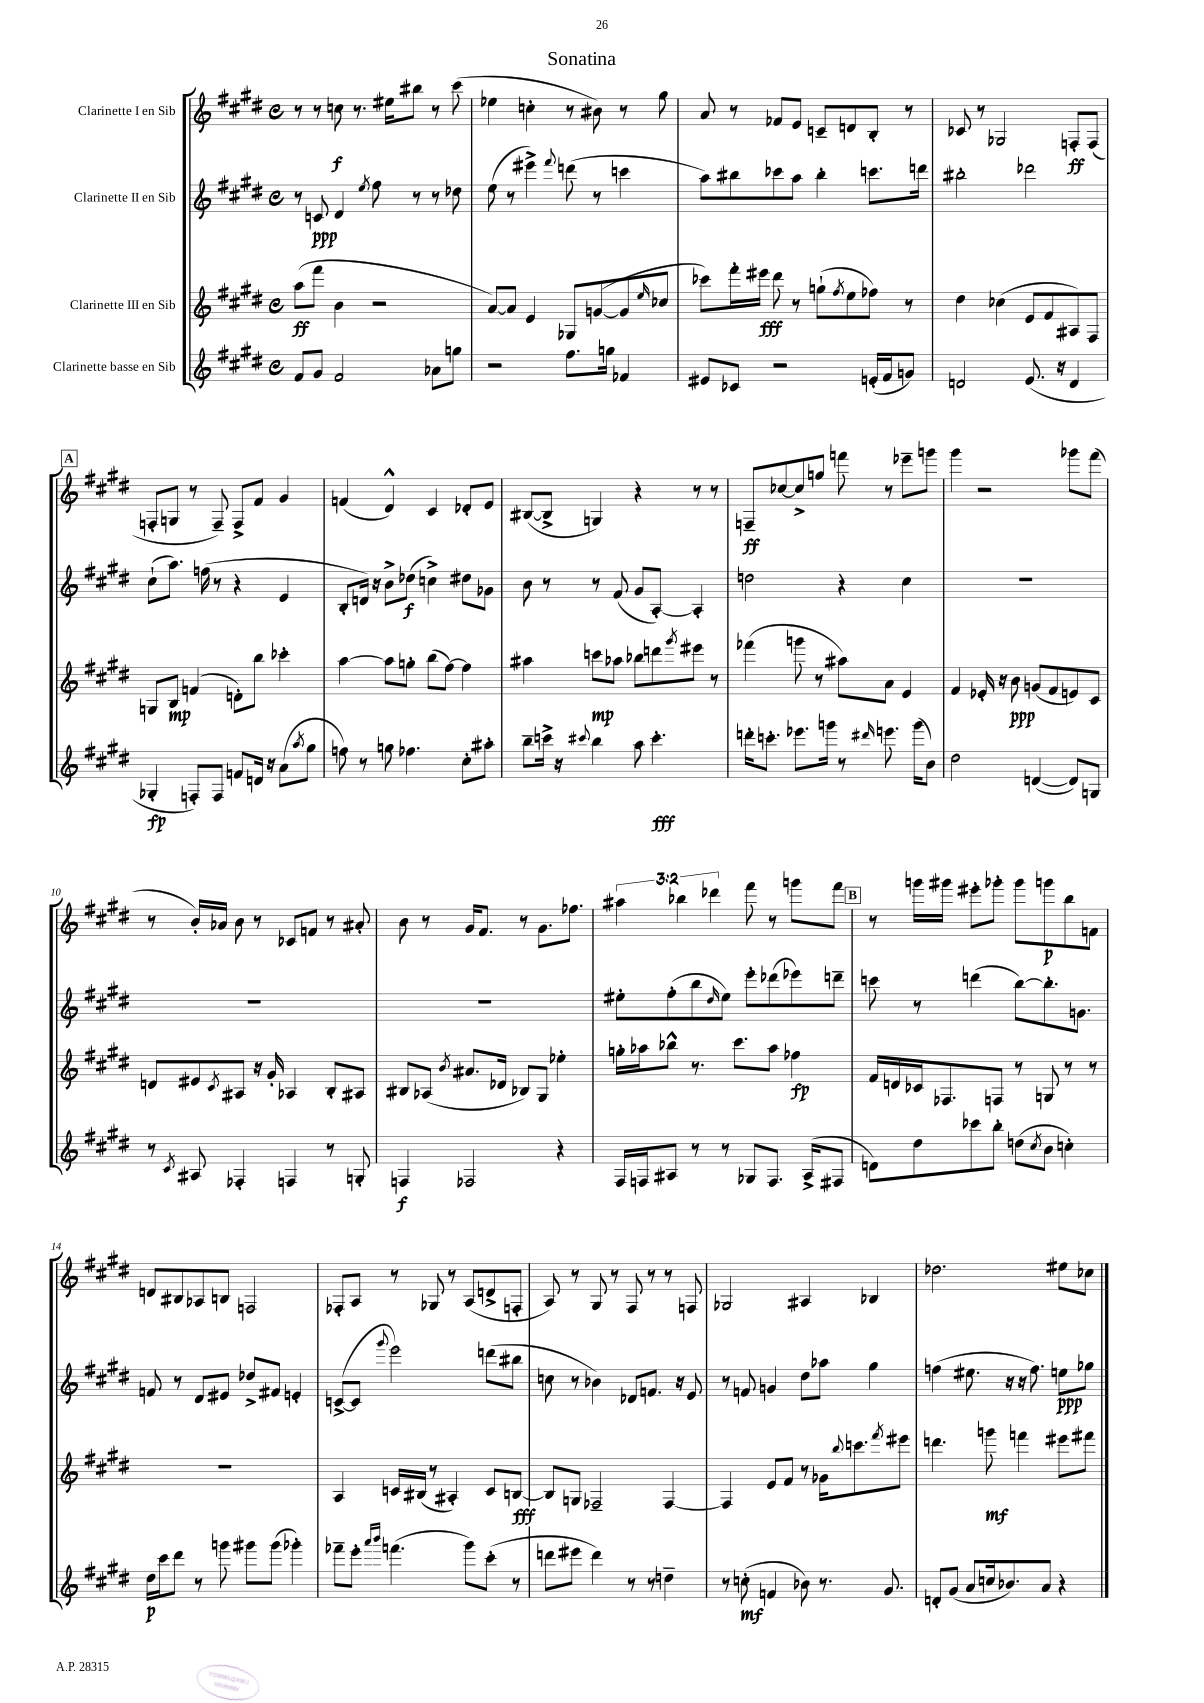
\header { title = "Sonatina" }
<<
\new StaffGroup <<
\new Staff = "s0" \with { instrumentName = "Clarinette I en Sib" } {
    \clef treble \key e \major \defaultTimeSignature \time 4/4 \override Staff.TupletNumber.text = #tuplet-number::calc-fraction-text
    r8 r8 c''8\f r8. eis''16 bis''8 r8 cis'''8( |
    ees''4 c''4-. r8 bis'8) r8 gis''8 |
    a'8 r8 fes'8 e'8 c'8-- d'8 b8-. r8 |
    ces'8 r8 ges2 f8-.\ff f8( |
    \mark \markup { \box "A" } f8-. g8 r8 f8--) f8-> fis'8 gis'4 |
    f'4( dis'4-^) cis'4 des'8-. e'8 |
    bis8~( bis8-> g4) r4 r8 r8 |
    f8--\ff ces''8~ ces''8-> g''8 f'''8 r8 ees'''8-- g'''8 |
    gis'''4 r2 ges'''8 fis'''8( |
    r8 b'16-.) aes'16 b'8 r8 ces'8 f'8 r8 ais'8-. |
    b'8 r8 gis'16 fis'8. r8 gis'8. fes''8. |
    \tuplet 3/2 { ais''4 bes''4 des'''4 } fis'''8 r8 g'''8 fis'''8 |
    \mark \markup { \box "B" } r8 g'''16 gis'''16 eis'''8-. ges'''8-. ges'''8 g'''8\p b''8 f'8 |
    d'8 bis8 aes8 b8 f2 |
    fes8-. a8 r8 ges8 r8 a8( d'8-> f8-. |
    a8) r8 gis8 r8 fis8 r8 r8 f8 |
    ges2 ais4 bes4 |
    des''2. eis''8 ces''8 \bar "|." |
}
\new Staff = "s1" \with { instrumentName = "Clarinette II en Sib" } {
    \clef treble \key e \major \defaultTimeSignature \time 4/4
    r8 c'8\ppp dis'4 \acciaccatura { e''8 } fis''8 r8 r8 des''8 |
    e''8( r8 eis'''4->) \appoggiatura { fis'''8 } d'''8( r8 c'''4 |
    a''8) bis''8 ces'''8 a''8 bis''4-. c'''8. d'''16 |
    bis''2-. des'''2 |
    \mark \markup { \box "A" } cis''8-!( a''8.) f''16( r8 r4 e'4 |
    b8-. d'16) r16 b'8-> des''8\f( c''4->) dis''8 ges'8 |
    b'8 r8 r8 fis'8( gis'8 a8~-.) a4-. |
    d''2 r4 cis''4 |
    R1 |
    R1 |
    R1 |
    eis''8-. fis''8-.( b''8 \grace { dis''16 } eis''8) e'''8-. des'''8( ees'''8) d'''8-- |
    \mark \markup { \box "B" } c'''8 r8 d'''4( b''8~) b''8.-. g'8. |
    f'8 r8 dis'8 eis'8 des''8-> fis'8 e'4-. |
    c'8~->( c'8 \appoggiatura { gis'''8 } e'''2) d'''8( bis''8 |
    c''8 r8 bes'4) des'8 f'8. r16 e'8 |
    r8 f'8 g'4 dis''8 aes''8 gis''4 |
    f''4( eis''8. r16 r16 f''8.) e''8\ppp ges''8 \bar "|." |
}
\new Staff = "s2" \with { instrumentName = "Clarinette III en Sib" } {
    \clef treble \key e \major \defaultTimeSignature \time 4/4
    a''8\ff( fis'''8 b'4 r2 |
    a'8~) a'8 e'4 ges8 g'8~( g'8 \grace { e''16 } ces''8 |
    ces'''8) fis'''16-. eis'''16\fff dis'''8 r8 g''8-!( \acciaccatura { fis''8 } e''8 fes''8) r8 |
    dis''4 ces''4( e'8 fis'8 ais8) fis8 |
    \mark \markup { \box "A" } g8 b8\mp f'4( d'8-.) b''8 ces'''4-. |
    a''4~ a''8 g''8-. b''8( fis''8~) fis''4 |
    ais''4 c'''8\mp aes''8 bes''8 d'''8 \acciaccatura { gis'''8 } eis'''8 r8 |
    fes'''4( g'''8 r8 ais''8) a'8 e'4 |
    fis'4 ees'16-. r16 b'8\ppp g'8( fis'8 e'8) cis'8 |
    d'8 eis'8 \acciaccatura { cis'8 } ais8 r16 gis'16-. aes4 b8-. ais8 |
    bis8 aes8( \acciaccatura { b'8 } ais'8. des'16 bes8) gis8 ees''4-. |
    g''16-. aes''16 bes''8-^ r8. cis'''8. aes''8 fes''4\fp |
    \mark \markup { \box "B" } fis'16 d'16 ces'16 fes8. f8 r8 g8 r8 r8 |
    R1 |
    a4 c'16 bis16( r8 ais4-.) c'8 b8~\fff |
    b8 g8 fes2-- fes4~ |
    fes4 e'8 fis'8 r8 ges'16 \appoggiatura { b''8 } c'''8. \acciaccatura { fis'''8 } eis'''8 |
    d'''4. g'''8\mf f'''4 eis'''8 fis'''8 \bar "|." |
}
\new Staff = "s3" \with { instrumentName = "Clarinette basse en Sib" } {
    \clef treble \key e \major \defaultTimeSignature \time 4/4
    fis'8 gis'8 fis'2 aes'8 g''8 |
    r2 fis''8. g''16 fes'4 |
    eis'8 ces'8 r2 e'16-.( fis'16 g'8) |
    d'2 e'8.( r16 d'4 |
    \mark \markup { \box "A" } ges4-.\fp f8-.) f8 f'8 d'16 r16 a'8( \acciaccatura { a''8 } gis''8 |
    f''8) r8 g''8 fes''4. cis''8-. ais''8-. |
    b''8-- c'''16-> r16 \appoggiatura { cis'''8 } b''4 a''8 cis'''4.-.\fff |
    d'''16-. c'''8.-. ees'''8. g'''16 r8 \grace { dis'''16 } e'''8. g'''16( b'8) |
    dis''2 d'4~( d'8) g8 |
    r8 \acciaccatura { cis'8 } ais8 fes4-. f4 r8 g8-. |
    f4\f fes2 r4 |
    fis16 f16 ais8 r8 r8 ges8 f8. ais16->( fis8 |
    \mark \markup { \box "B" } d'8) dis''8 ces'''8 b''8-. d''8( \acciaccatura { cis''8 } b'8 c''4-.) |
    dis''16\p cis'''16 dis'''8 r8 g'''8 gis'''8 gis'''8( ges'''4-.) |
    fes'''8-- e'''8-. \grace { a'''16 b'''16 } f'''4.( gis'''8) cis'''8-.( r8 |
    d'''8 eis'''8 d'''4) r8 r8 d''4-- |
    r8 c''8-.\mf( f'4 bes'8) r8. gis'8. |
    d'8-. gis'8( a'8 c''16 bes'8.) a'8 r4 \bar "|." |
}
>>
>>
